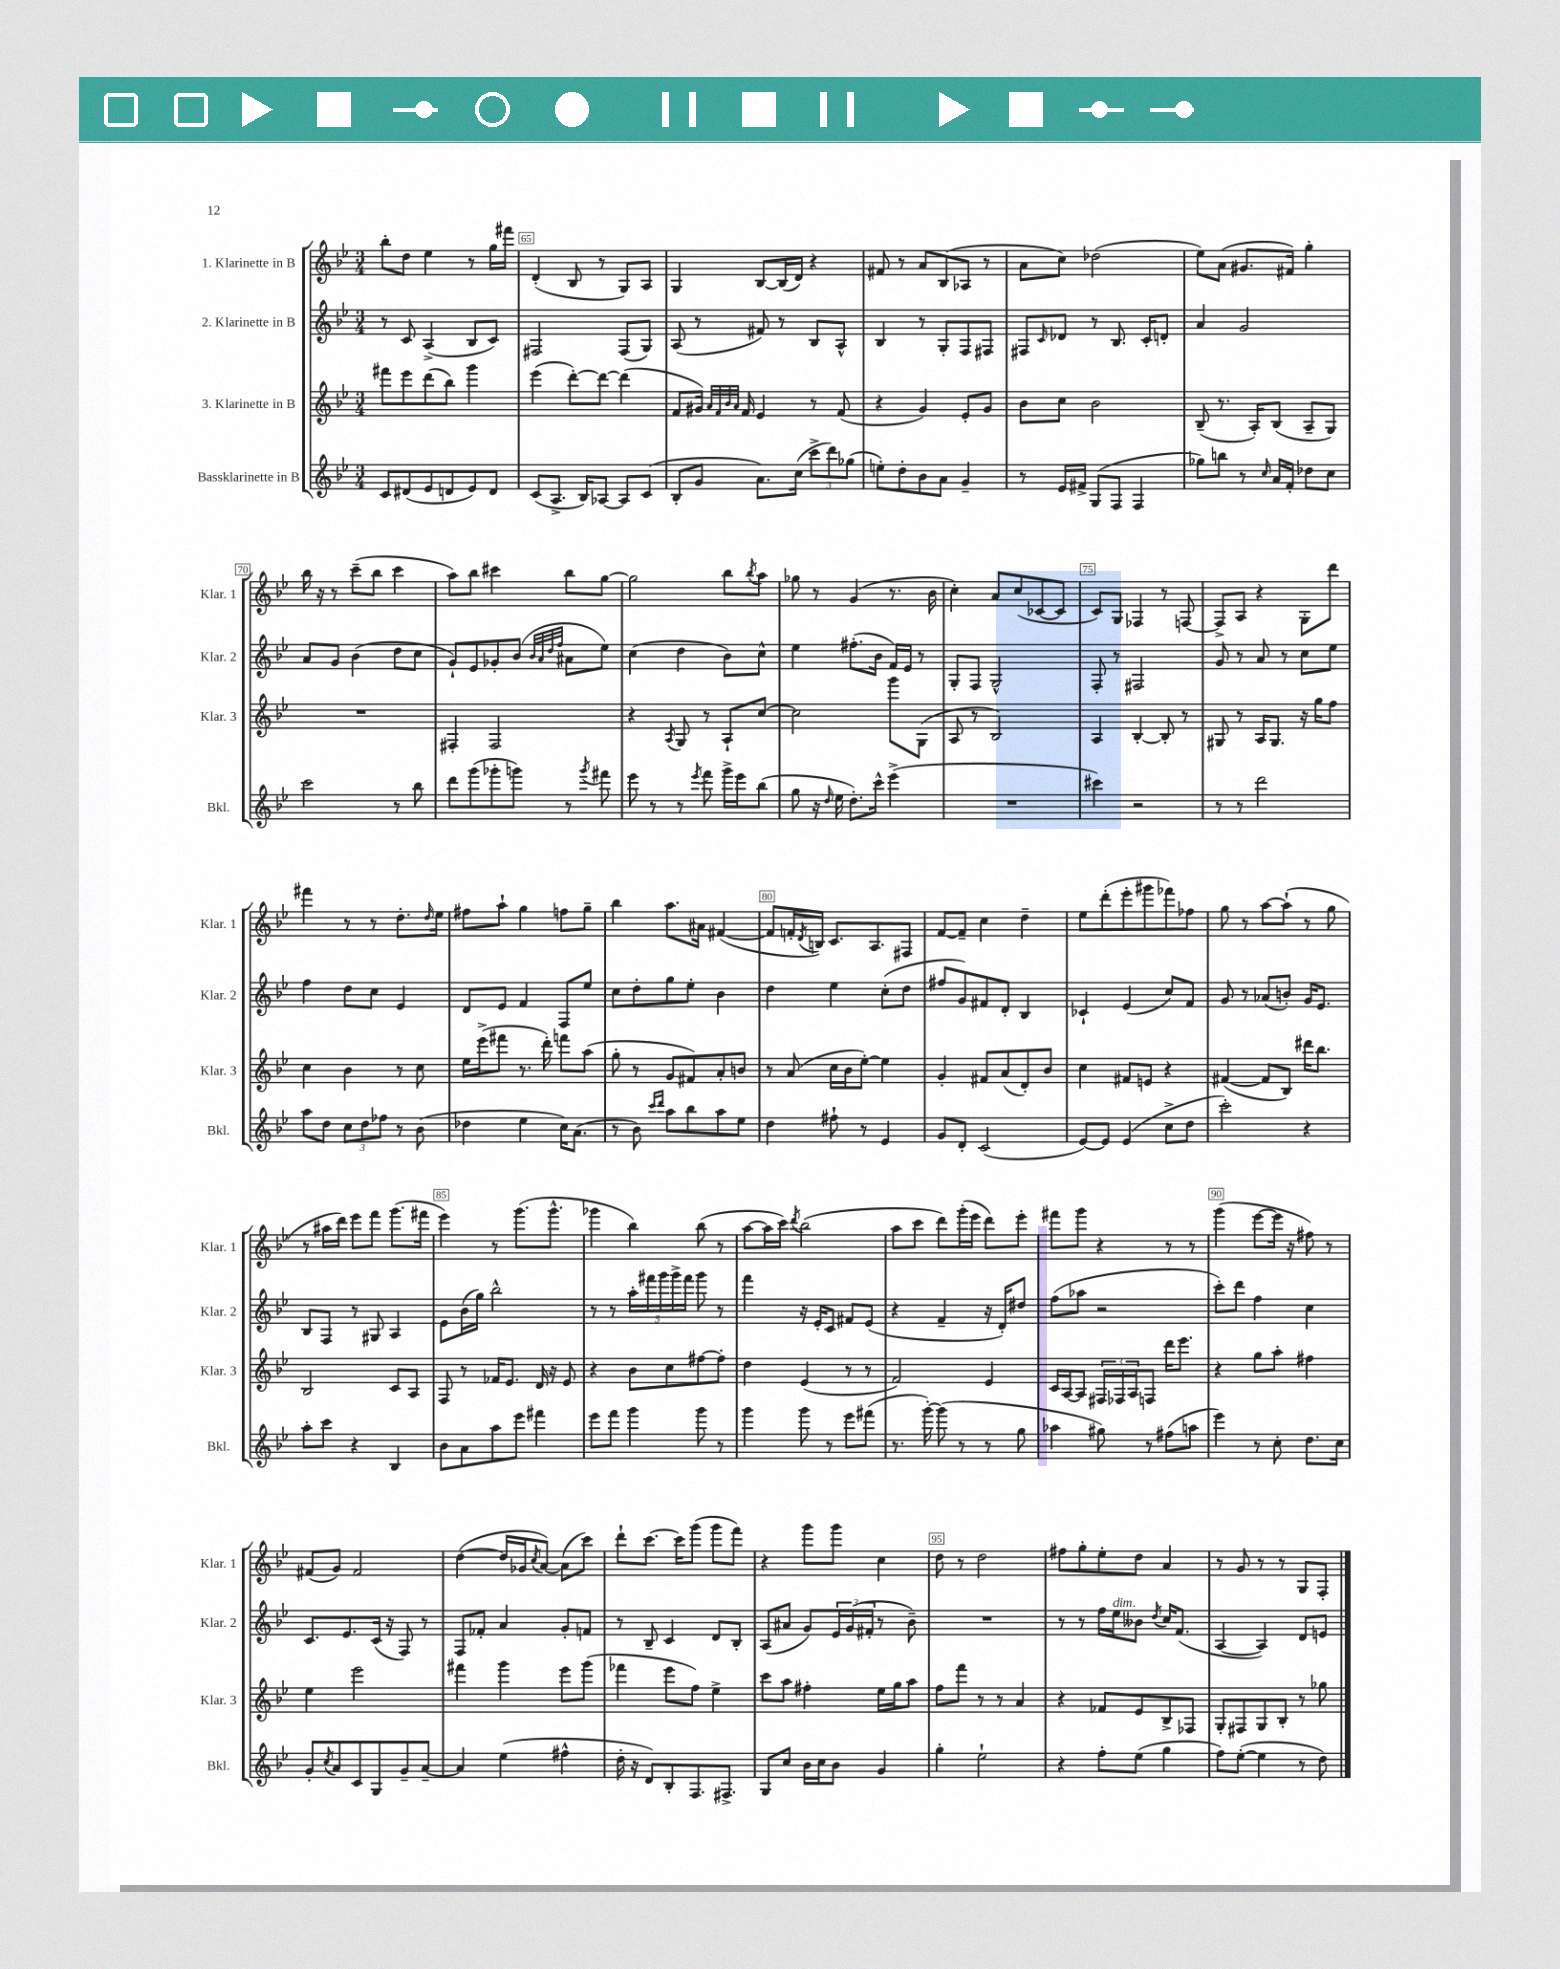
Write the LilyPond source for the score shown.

<<
\new StaffGroup <<
\new Staff = "s0" \with { instrumentName = "1. Klarinette in B" shortInstrumentName = "Klar. 1" } {
    \clef treble \key bes \major \numericTimeSignature \time 3/4
    bes''8-. d''8 ees''4 r8 g''16 fis'''16 |
    d'4-.( bes8 r8 g8) a8 |
    g4 bes8~ bes16( d'16) r4 |
    fis'8 r8 a'8 bes8( aes8 r8 |
    a'8 c''8) des''2( |
    ees''8) a'8( gis'8. fis'16) g''4-. |
    bes''16 r16 r8 c'''8--( bes''8 c'''4 |
    a''8) bes''8 cis'''4 bes''8 g''8~ |
    g''2 bes''8 \acciaccatura { bes''8 } a''8 |
    ges''8 r8 g'4( r8. bes'16 |
    c''4-.) a'8 c''8( ces'8~ ces'8 |
    c'8) g8 fes4 r8 f8~ |
    f8-> a8 r4 g8-. d'''8 |
    fis'''4 r8 r8 d''8.-. \grace { d''16 } ees''16 |
    fis''8 a''8-! g''4 f''8 g''8-- |
    bes''4 a''8. ais'16 fis'4~( |
    fis'8 f'16-. \acciaccatura { d'8 } b16) c'8. a8. fis8 |
    f'8~ f'8-- c''4 d''4-- |
    ees''8 d'''8-.( ees'''8-. gis'''8 fes'''8) fes''8 |
    g''8 r8 a''8~ a''8-!( r8 g''8 |
    r8 ais''16 d'''16) ees'''8 f'''8 g'''8.( fis'''16 |
    ees'''4) r8 g'''8.( g'''8.-^ |
    ges'''4 bes''4) bes''8( r8 |
    a''8~ a''16 c'''16) \acciaccatura { d'''8 } bes''2( |
    a''8 c'''8 d'''8) g'''16-.( ees'''16 d'''8) ees'''8-. |
    fis'''8 g'''8 r4 r8 r8 |
    g'''4( ees'''8~ ees'''16 r16 fis''8) r8 |
    fis'8( g'8) fis'2 |
    d''4~( d''16 ges'16 \acciaccatura { c''8 } a'8~) a'8( c'''8) |
    d'''8-! c'''8.~ c'''16 g'''8( g'''8 f'''8) |
    r4 g'''8 g'''8 c''4 |
    d''8 r8 d''2 |
    fis''8 g''8-. ees''8-. d''8 a'4 |
    r8 g'8 r8 r8 g8 f8-. \bar "|." |
}
\new Staff = "s1" \with { instrumentName = "2. Klarinette in B" shortInstrumentName = "Klar. 2" } {
    \clef treble \key bes \major \numericTimeSignature \time 3/4
    r8 c'8 a4->( bes8 c'8) |
    fis2 fis8( g8) |
    a8( r8 fis'8) r8 bes8 a8-^ |
    bes4 r8 g8-. f8 fis8 |
    fis8 \grace { c'16 } des'8 r8 bes8. c'16-. d'8-. |
    a'4 g'2 |
    a'8 g'8 bes'4( d''8 c''8 |
    g'8-!) ees'8 ges'8-. bes'8( \grace { bes'32 a'32 d''32 f''32 } ais'8 ees''8) |
    c''4( d''4 bes'8) c''8-^ |
    ees''4 fis''8.-.( bes'16 f'16) ees'16 r8 |
    g8-. f8 g2-^ |
    f8-. r8 fis2 |
    g'8 r8 a'8 r8 c''8 ees''8 |
    f''4 d''8 c''8 ees'4 |
    d'8 ees'8 f'4 f8 ees''8 |
    c''8 d''8-. g''8 ees''8-. bes'4 |
    d''4 ees''4 c''8-.( d''8 |
    fis''8 g'8) fis'8 d'8-. bes4 |
    ces'4-! ees'4( c''8) f'8 |
    g'8 r8 aes'8( b'8-.) g'16 ees'8. |
    bes8 f8 r8 gis8 a4 |
    ees'8 bes'16( g''16) bes''2-^ |
    r8 r8 \tuplet 5/4 { a''16-. fis'''16 g'''16 g'''16-> fis'''16 } g'''8 r8 |
    f'''4 r16 ees'16-. c'8 fis'8 ees'8( |
    r4 f'4-- r16 d'16-.) dis''8 |
    f''8( aes''8 r2 |
    c'''8-.) d'''8 f''4 c''4 |
    c'8. ees'8. c'16( r16 f8) r8 |
    f8 fes'8-. a'4 g'8-. f'8 |
    r8 bes8-- c'4 d'8 bes8-. |
    a8( ais'8 g'8) \tuplet 3/2 { ees'16 g'16( fis'16-. } r8 bes'8--) |
    R2. |
    r8 r8 f''16 ees''16^\markup { \italic "dim." } beses'8 \acciaccatura { d''8 } c''16 f'8.( |
    a4~ a4) d'8 e'8 \bar "|." |
}
\new Staff = "s2" \with { instrumentName = "3. Klarinette in B" shortInstrumentName = "Klar. 3" } {
    \clef treble \key bes \major \numericTimeSignature \time 3/4
    fis'''8 ees'''8 d'''8( bes''8) g'''4 |
    ees'''4( d'''8~-.) d'''8~ d'''4( |
    f'8 gis'16) \grace { a'32 f'32 bes'32 a'32 } f'16 ees'4 r8 f'8( |
    r4 g'4) ees'8-. g'8 |
    bes'8 c''8 bes'2 |
    bes8--( r8. a16-.) bes8( a8-- g8) |
    R2. |
    fis4-. fis2 |
    r4 \acciaccatura { a8 } g8 r8 a8-! c''8~ |
    c''2 g'''8 g8( |
    a8 r8 bes2) |
    a4 bes4~-. bes8-. r8 |
    gis8 r8 a16 gis8. r16 g''16 f''8 |
    c''4 bes'4 r8 c''8 |
    ees''16 ees'''16->( fis'''8 r8. d'''16-.) f'''8 a''8( |
    g''8-. r8 g'8 fis'8) a'8-. b'8 |
    r8 a'8( c''16 bes'16 ees''8~-.) ees''4 |
    g'4-. fis'8 a'8( d'8-.) bes'8 |
    c''4 fis'8 e'8 r4 |
    fis'4~( fis'8 bes8) dis'''16 bes''8. |
    bes2 c'8 a8 |
    f8 r8 fes'16 ees'8. d'16 r16 ees'8 |
    r4 bes'8 c''8 fis''8~ fis''8-. |
    d''4 ees'4( r8 r8 |
    f'2) ees'4 |
    c'16 a16~ a8 \tuplet 3/2 { fis16 fes16 a16 } f8 d'''16 ees'''8. |
    r4 g''8 a''8-. fis''4 |
    ees''4 ees'''2 |
    fis'''4 g'''4 ees'''8 g'''8( |
    fes'''4 ees'''8 f''8) ees''4-> |
    c'''8 a''8 fis''4-. ees''16 g''16 a''8 |
    f''8 f'''8 r8 r8 a'4 |
    r4 fes'8 ees'8 bes8-> fes8 |
    g8-. fis8 g8 bes8-. r8 ges''8 \bar "|." |
}
\new Staff = "s3" \with { instrumentName = "Bassklarinette in B" shortInstrumentName = "Bkl." } {
    \clef treble \key bes \major \numericTimeSignature \time 3/4
    c'8 dis'8( ees'8 d'8 ees'8) d'8 |
    c'8( a8.-> bes16) aes8~ aes8 c'8( |
    bes8-. g'8 a'8.) c''16( \tuplet 3/2 { c'''8-> d'''8) ges''8( } |
    e''8-.) d''8-. bes'8 a'8 g'4-- |
    r8 ees'16 fis'16-> g8( f8 f4 |
    ges''8) b''8 r8 \grace { c''16 } a'16 f'16-. des''8 c''8 |
    c'''2 r8 bes''8 |
    d'''8 g'''8( ges'''8-. g'''8) r8 \acciaccatura { g'''8 } fis'''8 |
    ees'''8 r8 r8 \acciaccatura { ees'''8 } f'''8 g'''16-> ees'''16 bes''8( |
    g''8 r16 \grace { d''16 } ees''16 d''8.-.) c'''16-^ ees'''4->( |
    R2. |
    cis'''4) r2 |
    r8 r8 d'''2 |
    a''8 d''8 \tuplet 3/2 { c''8 d''8 fes''8 } r8 bes'8( |
    des''4 ees''4 c''16) a'8.( |
    r8 bes'8) \grace { c'''16 d'''16 } a''8 bes''8 a''8 ees''8 |
    d''4 fis''8-! r8 ees'4 |
    g'8 d'8-. c'2( |
    ees'8~) ees'8 ees'4( c''8-> d''8 |
    c'''2-.) r4 |
    a''8-. c'''8 r4 bes4 |
    bes'8 a'8 a''8 ees'''8 fis'''4 |
    ees'''8 f'''8 g'''4 g'''8 r8 |
    g'''4 g'''8 r8 ees'''8 fis'''8( |
    r8. g'''16~-.) g'''8( r8 r8 g''8 |
    aes''4 gis''8) r8 fis''8( a''8 |
    ees'''4) r8 c''8-. d''8. c''16 |
    g'8-. \acciaccatura { c''8 } a'8 c'8 g8 g'8-- a'8~-- |
    a'4 ees''4( fis''4-^ |
    d''16-. r16 d'8) bes8-. f8. fis8.-> |
    g8 c''8 bes'16 c''16 bes'8 g'4 |
    g''4-. ees''2-! |
    r4 f''8-. ees''8( g''4 |
    f''8) ees''8~-.( ees''4 r8 d''8) \bar "|." |
}
>>
>>
\layout { \context { \Score currentBarNumber = #64 \override BarNumber.break-visibility = ##(#f #t #t) barNumberVisibility = #(every-nth-bar-number-visible 5) \override BarNumber.stencil = #(make-stencil-boxer 0.1 0.3 ly:text-interface::print) } }
